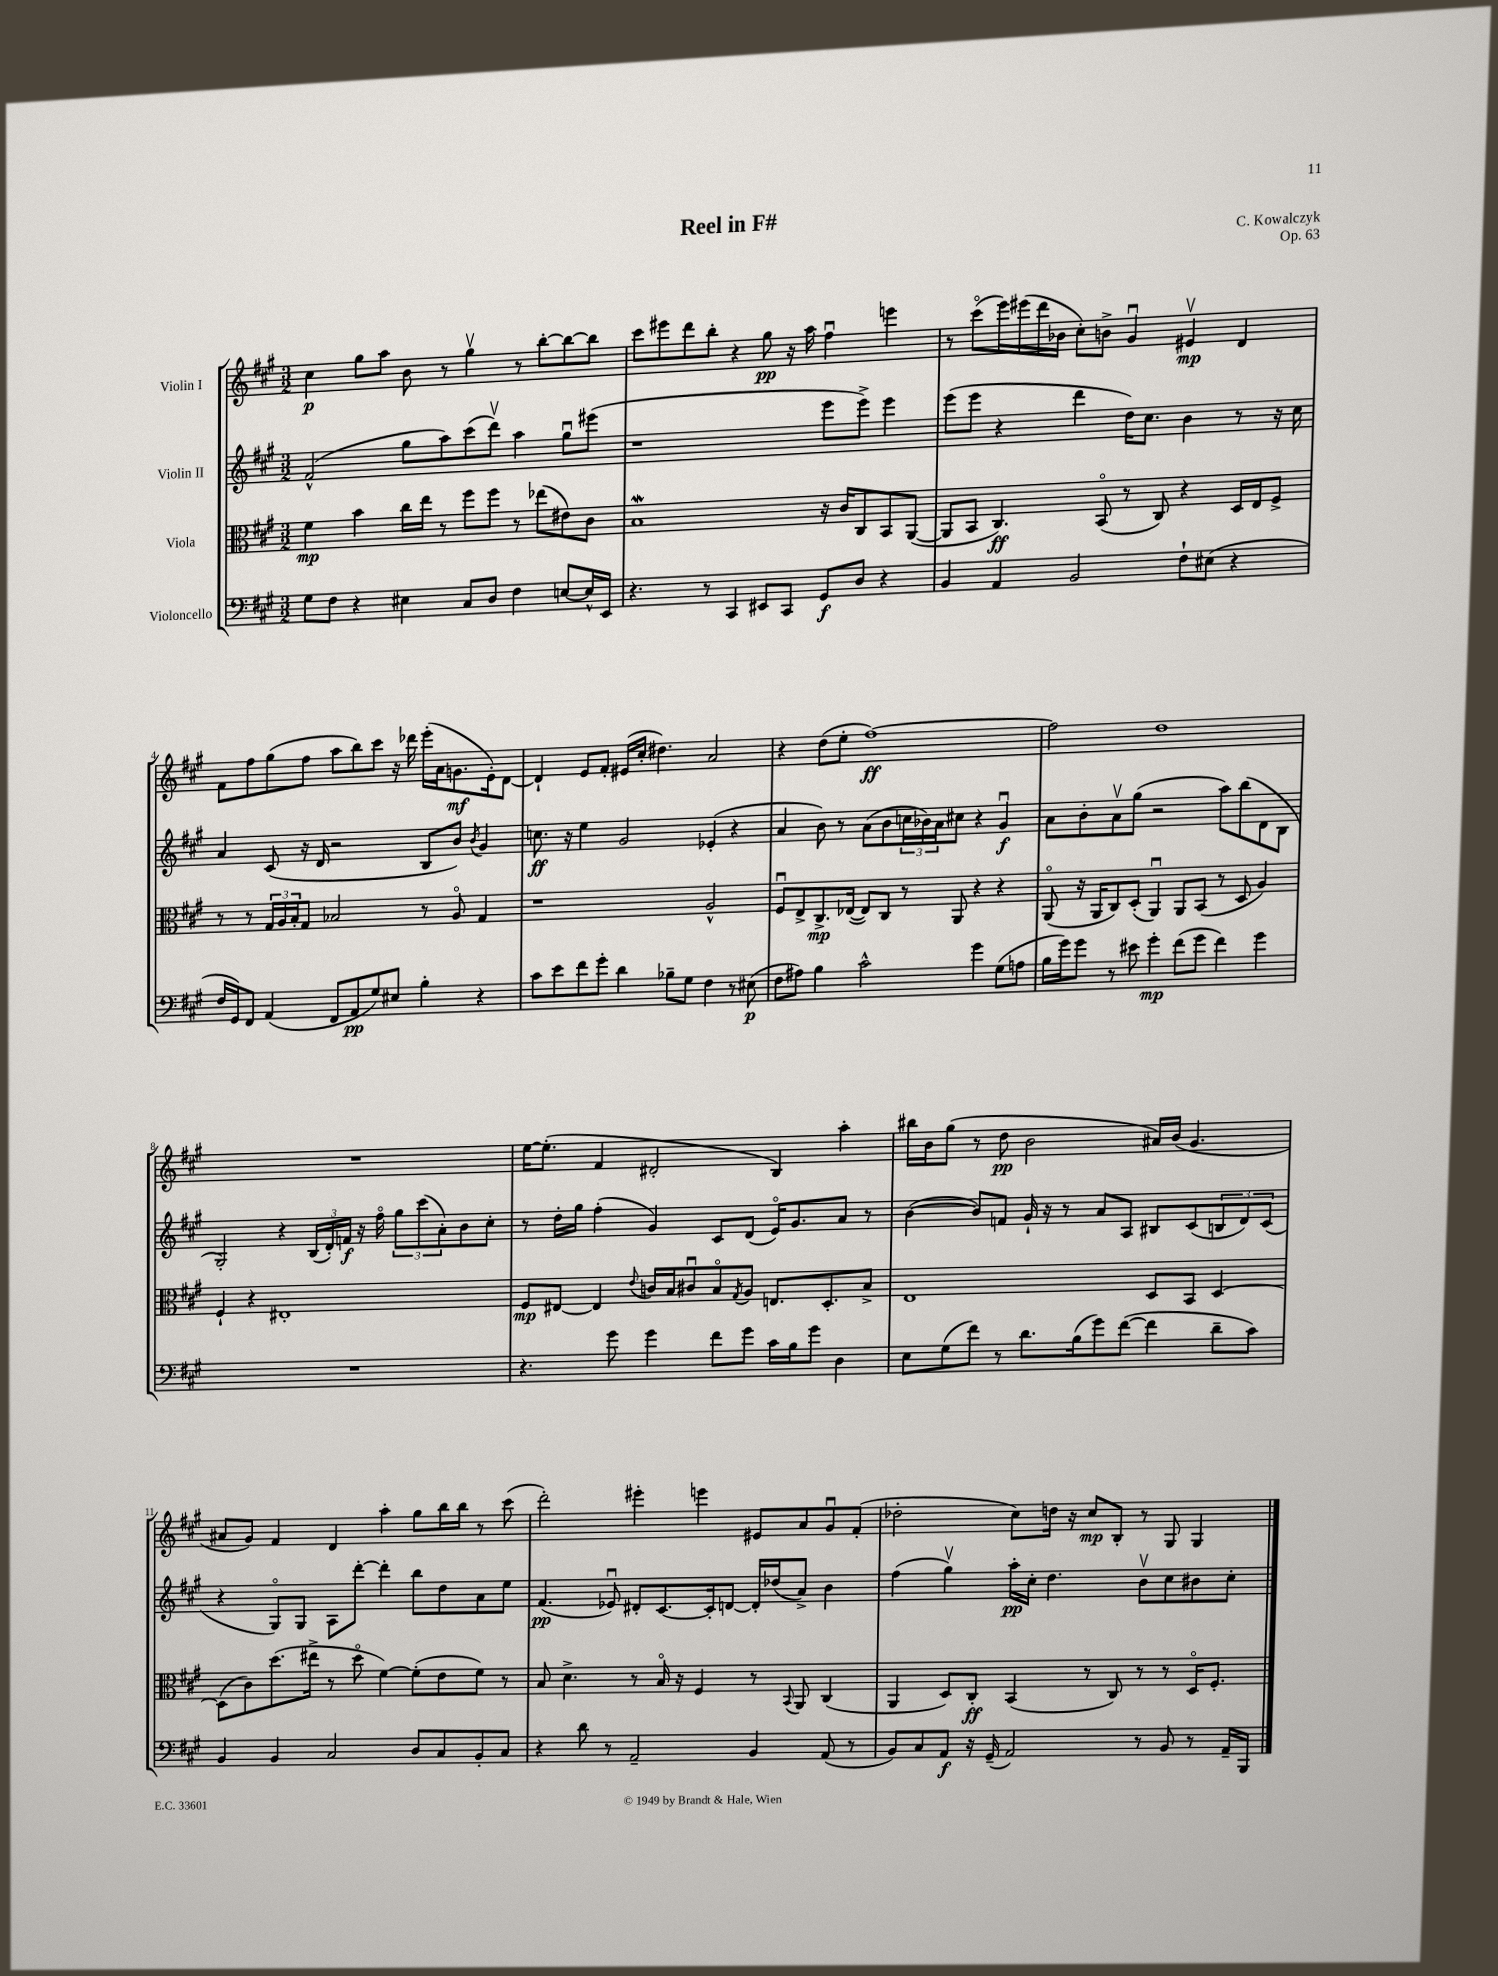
\header { title = "Reel in F#" composer = "C. Kowalczyk" opus = "Op. 63" }
<<
\new StaffGroup <<
\new Staff = "s0" \with { instrumentName = "Violin I" } {
    \clef treble \key a \major \numericTimeSignature \time 3/2
    cis''4\p gis''8 a''8 b'8 r8 gis''4\upbow r8 b''8~-. b''8~ b''8 |
    cis'''8 eis'''8 d'''8 b''8-. r4 gis''8\pp r16 a''16 fis''4\downbow e'''4 |
    r8 cis'''8\flageolet( e'''16) eis'''16( d'''16 bes'16 cis''8-.) b'8-> gis'4\downbow eis'4\upbow\mp d'4 |
    fis'8 fis''8 gis''8( fis''8 a''8 b''8) cis'''8 r16 des'''16 e'''16-.( a'16 g'8.\mf e'16-.) d'8~ |
    d'4-! e'8 fis'8-. eis'16( cis''16-. dis''4.) a'2 |
    r4 d''8( e''8-. fis''1~\ff) |
    fis''2 d''1 |
    R1. |
    e''16~ e''8.-.( fis'4 dis'2-. b4) a''4-. |
    bis''16 b'16 gis''8( r8 d''8\pp b'2 ais'16) b'16( gis'4. |
    ais'8 gis'8) fis'4 d'4 a''4-. gis''8 b''16 b''16 r8 cis'''8( |
    d'''2-.) eis'''4-. e'''4 eis'8 a'8 gis'8\downbow fis'8-.( |
    des''2-. cis''8) d''16 r16 cis''8\mp b8-. r8 gis8 gis4 \bar "|." |
}
\new Staff = "s1" \with { instrumentName = "Violin II" } {
    \clef treble \key a \major \numericTimeSignature \time 3/2
    fis'2-^( gis''8 a''8) cis'''8( d'''8\upbow) a''4 gis''8\downbow eis'''8( |
    r1 e'''8 e'''8->) e'''4 |
    e'''8( e'''8 r4 d'''4 d''16) cis''8. b'4 r8 r16 cis''16 |
    a'4 cis'8( r16 d'16 r2 b8 b'8) \acciaccatura { b'8 } gis'4 |
    c''8.\ff r16 e''4 gis'2 ees'4-.( r4 |
    a'4 b'8) r8 a'8( b'8 \tuplet 3/2 { c''16 bes'16) a'16 } cis''8 r4 gis'4\downbow\f |
    a'8 b'8-. a'8\upbow gis''8( r2 a''8) b''8( d'8 b8 |
    gis2-.) r4 \tuplet 3/2 { b16( d'16-.) f'16\f } r16 fis''16\flageolet \tuplet 3/2 { gis''8 cis'''8( a'8-.) } b'8 cis''8-. |
    r8 d''16-. gis''16 fis''4-.( gis'4) cis'8 d'8( e'16\flageolet) gis'8. a'8 r8 |
    b'4~( b'8) f'8 gis'16-! r16 r8 a'8 a8 bis8 cis'8( \tuplet 3/2 { b8 d'8) cis'8( } |
    r4 gis8\flageolet) gis8 a8 d'''8~-. d'''4-. b''8 d''8 a'8 e''8 |
    fis'4.\pp( ees'8\downbow) dis'8-. cis'8.~ cis'16-. d'8~ d'16-. des''16( a'8->) b'4 |
    fis''4( gis''4\upbow) a''16-.\pp cis''16-. d''4. b'8\upbow cis''8 bis'8 cis''8-. \bar "|." |
}
\new Staff = "s2" \with { instrumentName = "Viola" } {
    \clef alto \key a \major \numericTimeSignature \time 3/2
    fis'4\mp b'4 cis''16 e''16 r8 fis''8 fis''8 r8 ees''8( eis'8) cis'8 |
    b1\mordent r16 cis'16 cis8 b,8 a,8~( |
    a,8 b,8 cis4.\ff) b,8\flageolet( r8 cis8) r4 d16 e16 fis8-> |
    r8 r8 \tuplet 3/2 { gis16 a16 b16-. } gis8 bes2 r8 a8\flageolet gis4 |
    r1 a2-^ |
    fis8\downbow e8-> cis8.->\mp ees16~( ees8) cis8 r8 a,8 r4 r4 |
    a,8\flageolet( r16 a,16 cis8) d8-.( a,4\downbow) a,8 b,8( r8 d8 a4) |
    fis4-! r4 eis1-. |
    fis8\mp eis8~ eis4 \appoggiatura { e'8 } c'16 b16 cis'8\downbow b8\flageolet \acciaccatura { gis8 } a8 e8. d8.-. b8-> |
    e1 d8 b,8 d4~ |
    d8( cis'8) d''8.( eis''16-> r8 d''8\flageolet fis'4~) fis'8-.( e'8 fis'8) r8 |
    b8 d'4.-> r8 b16\flageolet r16 fis4 r8 \appoggiatura { b,8 } a,8 cis4( |
    a,4 d8) cis8-.\ff b,4( r8 cis8) r8 r8 d16\flageolet fis8.-. \bar "|." |
}
\new Staff = "s3" \with { instrumentName = "Violoncello" } {
    \clef bass \key a \major \numericTimeSignature \time 3/2
    gis8 fis8 r4 eis4 cis8 d8 fis4 e8~ e16-^ e,16 |
    r4. r8 cis,4 eis,8 cis,8 gis,8\f d8 r4 |
    b,4 a,4 b,2 fis8-! eis8( r4 |
    fis16 gis,16) fis,8 a,4( fis,8 a,8\pp gis8) eis8 b4-. r4 |
    cis'8 e'8 fis'8 gis'8-. d'4 bes8-- gis8 fis4 r8 eis8\p( |
    fis8 ais8) b4 cis'2-^ gis'4 gis8( a8 |
    b16 gis'16) gis'8 r8 eis'8 gis'4-.\mp fis'8( gis'8 fis'4) gis'4 |
    R1. |
    r4. gis'8 gis'4 fis'8 gis'8 cis'16 b16 gis'8 d4 |
    e8 gis8( fis'8) r8 d'8. b16( gis'8) fis'8~( fis'4 d'8-- cis'8) |
    b,4 b,4 cis2 d8 cis8 b,8-. cis8 |
    r4 d'8 r8 a,2-- b,4 a,8( r8 |
    b,8) cis8 a,8\f r16 gis,16--( a,2) r8 b,8 r8 a,16-- b,,16 \bar "|." |
}
>>
>>
